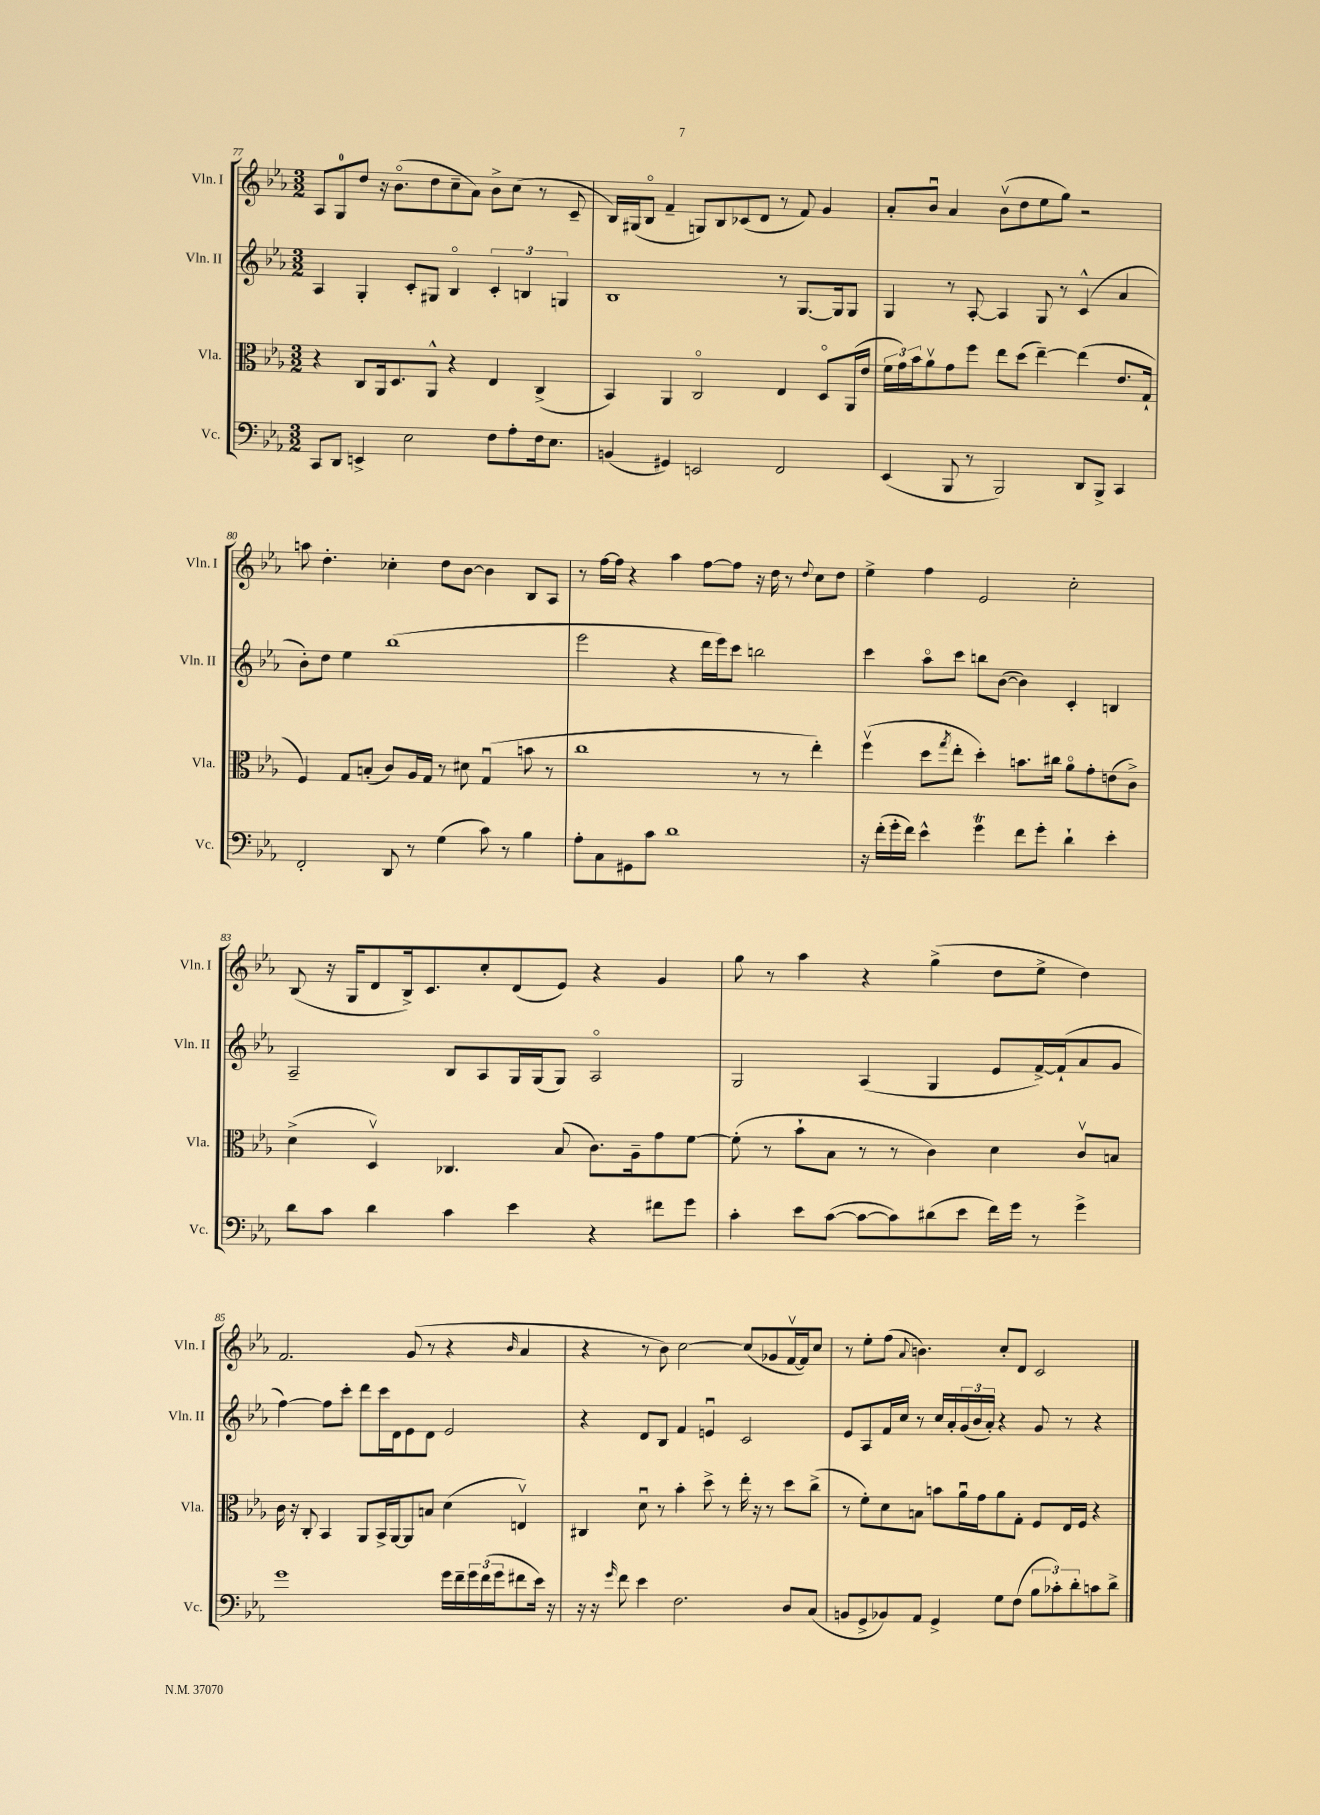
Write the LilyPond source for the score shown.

<<
\new StaffGroup <<
\new Staff = "s0" \with { instrumentName = "Vln. I" shortInstrumentName = "Vln. I" } {
    \clef treble \key ees \major \numericTimeSignature \time 3/2
    aes8 g8-0 d''8 r16 bes'8.\flageolet( d''8 c''8-- aes'8) bes'8-> c''8( r8 c'8-- |
    bes16) gis16( bes8\flageolet f'4-- g8) bes8 ces'8( d'8 r8 f'8) g'4 |
    aes'8-. bes'8\downbow aes'4 bes'8\upbow( d''8 ees''8 g''8) r2 |
    a''8 d''4.-. ces''4-. d''8 bes'8~ bes'4 bes8 aes8 |
    r8 f''16~ f''16 r4 aes''4 f''8~ f''8 r16 d''16 r8 \appoggiatura { d''8 } c''8 d''8 |
    ees''4-> f''4 ees'2 c''2-. |
    bes8( r16 g16 d'8 bes16->) c'8. c''8-. d'8( ees'8) r4 g'4 |
    g''8 r8 aes''4 r4 g''4->( d''8 ees''8-> d''4) |
    f'2. g'8( r8 r4 \grace { bes'16 } aes'4 |
    r4 r8 bes'8) c''2~ c''8( ges'8 f'16~\upbow f'16) c''8 |
    r8 ees''8-. f''8( \appoggiatura { aes'8 } b'4.) c''8-. d'8 c'2 \bar "|." |
}
\new Staff = "s1" \with { instrumentName = "Vln. II" shortInstrumentName = "Vln. II" } {
    \clef treble \key ees \major \numericTimeSignature \time 3/2
    aes4 g4-. c'8-. gis8 bes4\flageolet \tuplet 3/2 { c'4-. b4 g4 } |
    bes1 r8 g8.~ g16 g8 |
    g4 r8 aes8~-. aes4 g8 r8 c'4-^( aes'4 |
    bes'8-.) d''8 ees''4 bes''1( |
    ees'''2 r4 d'''16 ees'''16) c'''8 b''2 |
    c'''4 aes''8\flageolet c'''8 b''8 bes'8~( bes'4) c'4-. b4 |
    aes2-- bes8 aes8 g16 g16( g8) aes2\flageolet |
    g2 aes4( g4 ees'8 f'16~->) f'16-!( aes'8 g'8 |
    f''4~) f''8 c'''8-. d'''8 c'''16 d'16 ees'8 d'8 ees'2 |
    r4 d'8 bes8 f'4 e'4\downbow c'2 |
    ees'8 aes8 f'16 c''16 r8 c''16 aes'16-. \tuplet 3/2 { g'16( bes'16 aes'16-.) } r4 g'8 r8 r4 \bar "|." |
}
\new Staff = "s2" \with { instrumentName = "Vla." shortInstrumentName = "Vla." } {
    \clef alto \key ees \major \numericTimeSignature \time 3/2
    r4 c8 aes,16 d8. aes,8-^ r4 ees4 c4->( |
    bes,4) aes,4 c2\flageolet ees4 d8\flageolet aes,16( ees'16 |
    \tuplet 3/2 { f'16 g'16) bes'16 } aes'8\upbow g'8 f''8 ees''8 d''8( ees''4~--) ees''4( ees'8. g16-! |
    f4) g8 b8-.( c'8) aes16 g16 r8 dis'8 g4\downbow( b'8 r8 |
    c''1 r8 r8 ees''4-.) |
    f''4\upbow( d''8 \acciaccatura { g''8 } ees''8-. d''4-.) b'8. cis''16 aes'8\flageolet g'8-. e'8( c'8->) |
    d'4->( d4\upbow) ces4. bes8( c'8.) aes16-- g'8 f'8~ |
    f'8-.( r8 bes'8-! bes8 r8 r8 c'4) d'4 c'8\upbow b8 |
    c'16 r16 c8-. bes,4 aes,8 bes,16-> aes,16~ aes,8 b8 d'4( e4\upbow) |
    cis4 d'8\downbow r8 bes'4-. d''8-> r8 ees''16-. r16 r8 d''8 c''8->( |
    r8 f'8-.) d'8 b8 b'8 aes'16\downbow g'16 aes'8 g8-. f8 ees16 f16 r4 \bar "|." |
}
\new Staff = "s3" \with { instrumentName = "Vc." shortInstrumentName = "Vc." } {
    \clef bass \key ees \major \numericTimeSignature \time 3/2
    c,8 d,8 e,4-> ees2 f8 aes8-. f16 ees8. |
    b,4( gis,4) e,2 f,2 |
    ees,4( bes,,8 r8 bes,,2) d,8 bes,,8-> c,4 |
    f,2-. d,8 r8 g4( c'8) r8 bes4 |
    aes8-. c8 gis,8 c'8 d'1 |
    r16 f'16-.( g'16-. f'16) ees'4-^ g'4\trill f'8 g'8-. d'4-! ees'4-. |
    d'8 c'8 d'4 c'4 ees'4 r4 fis'8 g'8 |
    c'4-. ees'8 c'8~( c'8~ c'8) dis'8( ees'8 f'16) g'16 r8 g'4-> |
    g'1 g'16 f'16-- \tuplet 3/2 { g'16 f'16( g'16 } fis'8 ees'16) r16 |
    r16 r16 \grace { g'16 } f'8 ees'4 f2. d8 c8( |
    b,8 g,8-> bes,8) aes,8 g,4-> g8 f8( \tuplet 3/2 { bes8 ces'8-.) d'8-. } c'8 d'8-> \bar "|." |
}
>>
>>
\layout { \context { \Score currentBarNumber = #77 } }
